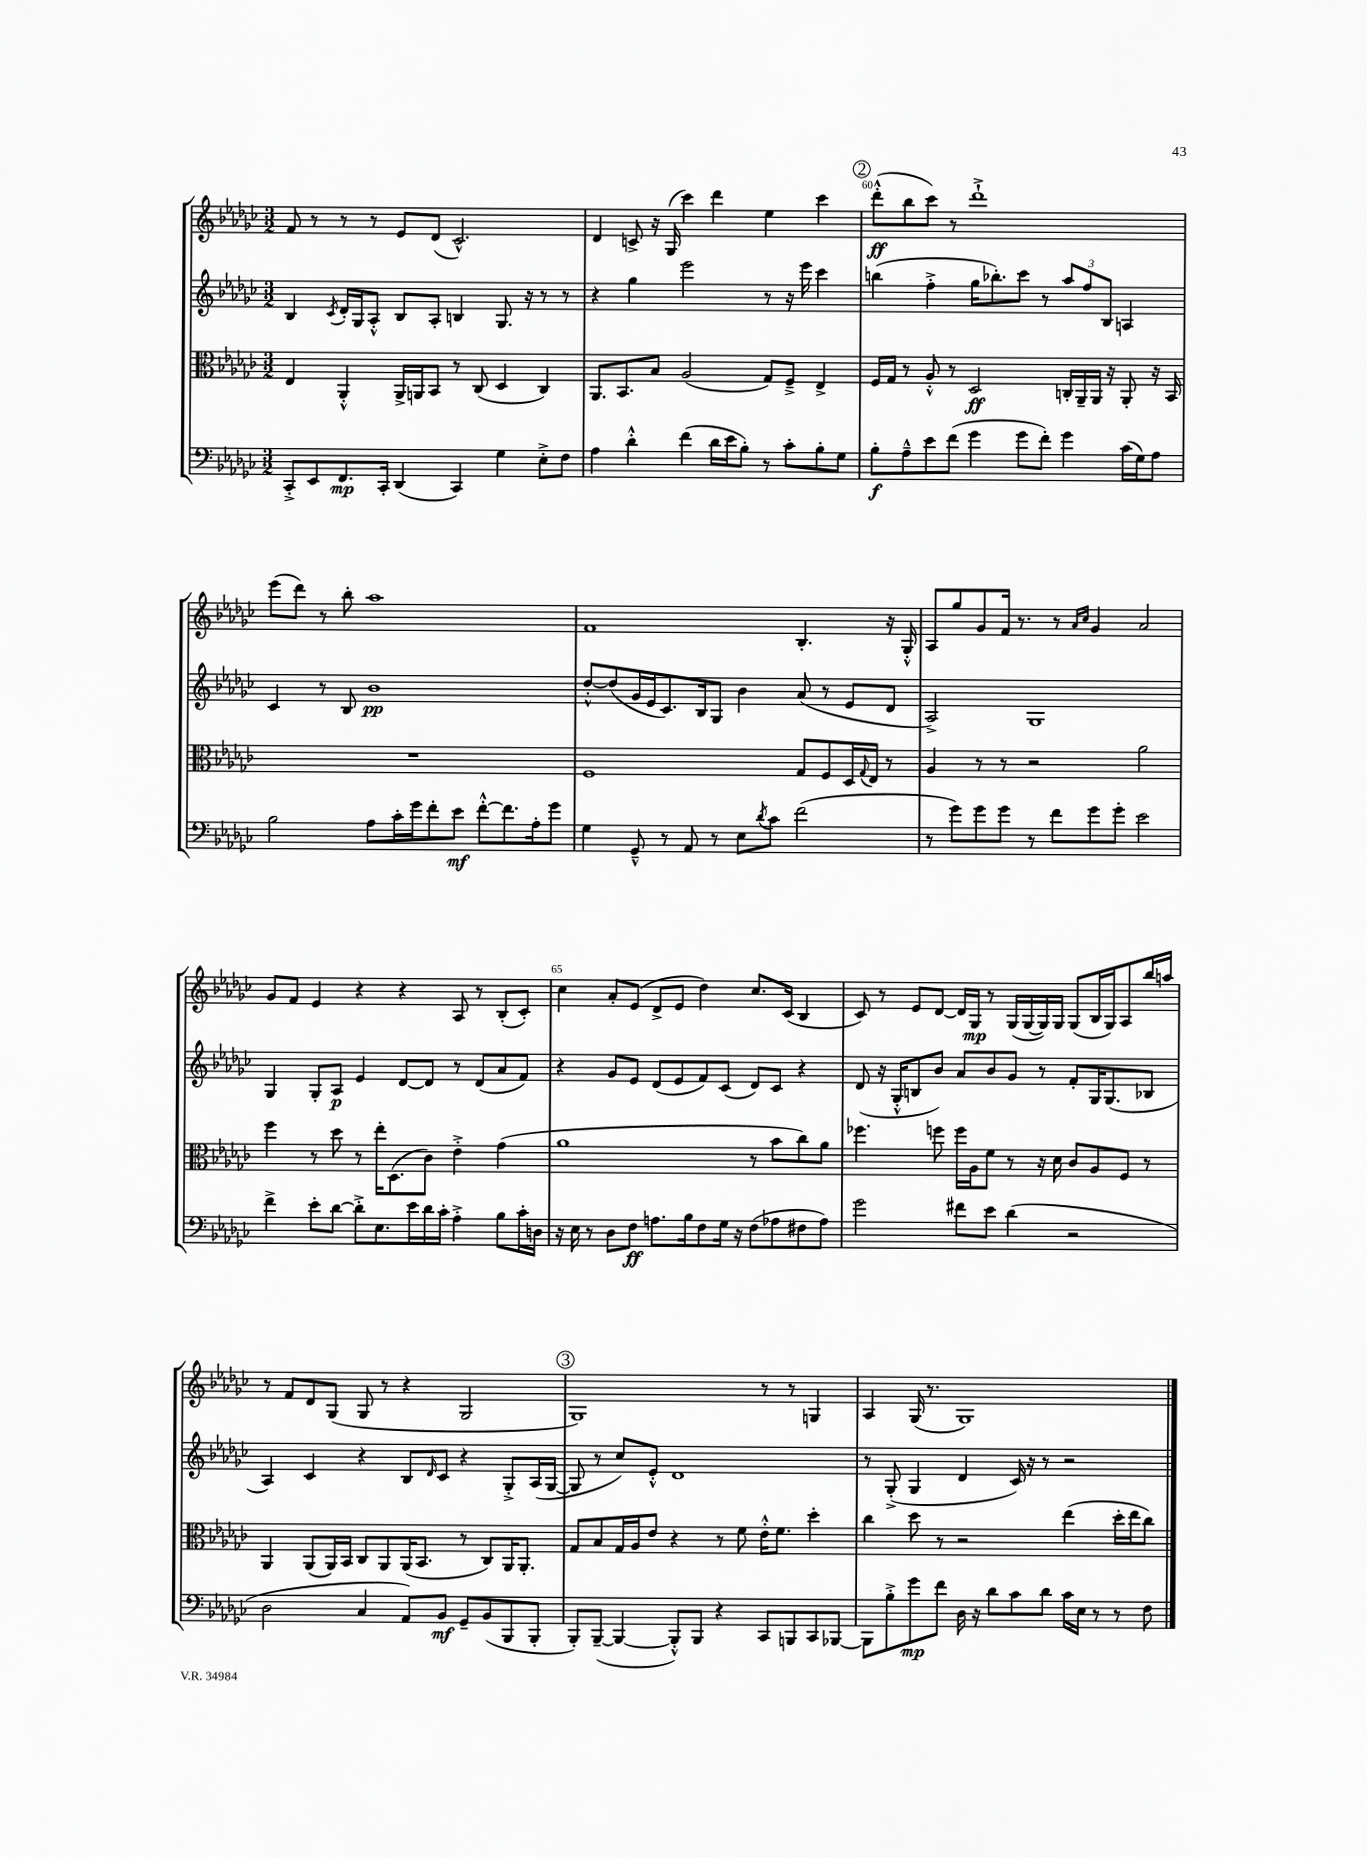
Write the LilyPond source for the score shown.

<<
\new StaffGroup <<
\new Staff = "s0" {
    \clef treble \key ges \major \numericTimeSignature \time 3/2
    f'8 r8 r8 r8 ees'8 des'8( ces'2.-^) |
    des'4 c'8-> r16 ges16( ces'''4) des'''4 ees''4 ces'''4 |
    \mark \markup { \circle "2" } des'''8-.-^\ff( bes''8 ces'''8) r8 des'''1-!-> |
    ees'''8( des'''8) r8 bes''8-. aes''1 |
    f'1 bes4.-. r16 ges16-.-^ |
    aes8 ges''8 ges'8 f'16 r8. r8 \grace { aes'16 ces''16 } ges'4 aes'2 |
    ges'8 f'8 ees'4 r4 r4 aes8 r8 bes8-.( ces'8-.) |
    ces''4 aes'8-. ees'8( des'8-> ees'8 des''4) ces''8. ces'16( bes4 |
    ces'8) r8 ees'8 des'8~ des'16 ges16\mp r8 ges16( ges16~ ges16) ges16 ges8( bes16 ges16) aes8 bes''16 a''16 |
    r8 f'8 des'8 ges8( ges8 r8 r4 ges2 |
    \mark \markup { \circle "3" } ges1) r8 r8 g4 |
    aes4 ges16( r8. ges1) \bar "|." |
}
\new Staff = "s1" {
    \clef treble \key ges \major \numericTimeSignature \time 3/2
    bes4 \acciaccatura { ces'8 } des'16-. ges16 aes8-.-^ bes8 aes8-. b4 ges8. r16 r8 r8 |
    r4 ges''4 ees'''2 r8 r16 ees'''16 ces'''4 |
    \mark \markup { \circle "2" } b''4( f''4-.-> ges''16 bes''8.-.) ces'''8 r8 \tuplet 3/2 { aes''8 f''8 bes8 } a4 |
    ces'4 r8 bes8 bes'1\pp |
    des''8~-.-^ des''8( ges'16 ees'16 ces'8.) bes16 ges8 bes'4 aes'8( r8 ees'8 des'8 |
    aes2->) ges1 |
    ges4 ges8-. aes8\p ees'4 des'8~ des'8 r8 des'8( aes'8 f'8) |
    r4 ges'8 ees'8 des'8( ees'8 f'8) ces'8( des'8) ces'8 r4 |
    des'8( r16 ges16-.-^ b8 bes'8) aes'8 bes'8 ges'8 r8 f'8-. ges16 ges8.( bes8 |
    aes4) ces'4 r4 bes8 \grace { des'16 } ces'8 r4 ges8-.-> aes16( ges16~ |
    \mark \markup { \circle "3" } ges8 r8 ces''8) ees'8-.-^ des'1 |
    r8 ges8-.->( ges4 des'4 ces'16) r16 r8 r2 \bar "|." |
}
\new Staff = "s2" {
    \clef alto \key ges \major \numericTimeSignature \time 3/2
    ees4 aes,4-.-^ aes,16-> a,16 bes,8 r8 ces8( des4 ces4) |
    aes,8. bes,8. bes8 aes2( ges8) f8---> ees4-> |
    \mark \markup { \circle "2" } f16 ges16 r8 aes8-.-^ r8 des2\ff c16-. aes,16-- aes,16 r16 aes,8-. r16 bes,16 |
    R1. |
    f1 ges8 f8 des16 \appoggiatura { ges8 } ees16 r8 |
    aes4 r8 r8 r2 aes'2 |
    f''4 r8 des''8 r8 ees''16-. des8.( ces'8) ees'4-.-> ges'4( |
    aes'1 r8 bes'8 ces''8) aes'8 |
    fes''4. f''8 f''16 aes16 f'8 r8 r16 des'16 ces'8 aes8 f8 r8 |
    aes,4 aes,8( aes,16) bes,16 ces8 aes,8 aes,16( bes,8. r8 ces8) aes,16 aes,8.-. |
    \mark \markup { \circle "3" } ges8 bes8 ges16 aes16 ees'8 r4 r8 f'8 ees'16-.-^ f'8. des''4-. |
    ces''4 des''8 r8 r2 ees''4( des''16-. ees''16 ces''8) \bar "|." |
}
\new Staff = "s3" {
    \clef bass \key ges \major \numericTimeSignature \time 3/2
    ces,8-.-> ees,8 f,8.\mp ces,16-. des,4( ces,4) ges4 ees8-.-> f8 |
    aes4 des'4-.-^ f'4( des'16 ees'16 bes8-.) r8 ces'8-. bes8-. ges8 |
    \mark \markup { \circle "2" } bes8-.\f aes8---^ ees'8 f'8( ges'4 ges'8 f'8-.) ges'4 ces'16( ges16) aes8 |
    bes2 aes8 ces'16-. ges'16 f'8-. ees'8\mf f'8~-.-^ f'8. aes16-. ges'8 |
    ges4 ges,8---^ r8 aes,8 r8 ees8 \acciaccatura { des'8 } ces'8 f'2( |
    r8 ges'8) ges'8 ges'8 r8 f'8 ges'8 ges'8-. ees'2 |
    f'4-> ees'8-. des'8~ des'8-.-> ees8. ees'16 des'16 ces'16-. aes4-.-> bes8 ces'16-. d16 |
    r16 ees16 r8 des8 f8\ff a8. bes16 f8 ges16 r16 f8( aes8 fis8 aes8) |
    ges'2 fis'8 ees'8 des'4( r2 |
    des2 ces4 aes,8) bes,8\mf ges,8-- bes,8( bes,,8 bes,,8-. |
    \mark \markup { \circle "3" } bes,,8-.) bes,,8~--( bes,,4~ bes,,8-.-^) bes,,8 r4 ces,8 b,,8 ces,8 bes,,8~ |
    bes,,8 bes8-.-> ges'8\mp f'8 des16 r16 des'8 ces'8 des'8 ces'16 ees16 r8 r8 f8 \bar "|." |
}
>>
>>
\layout { \context { \Score currentBarNumber = #58 \override BarNumber.break-visibility = ##(#f #t #t) barNumberVisibility = #(every-nth-bar-number-visible 5) } }
